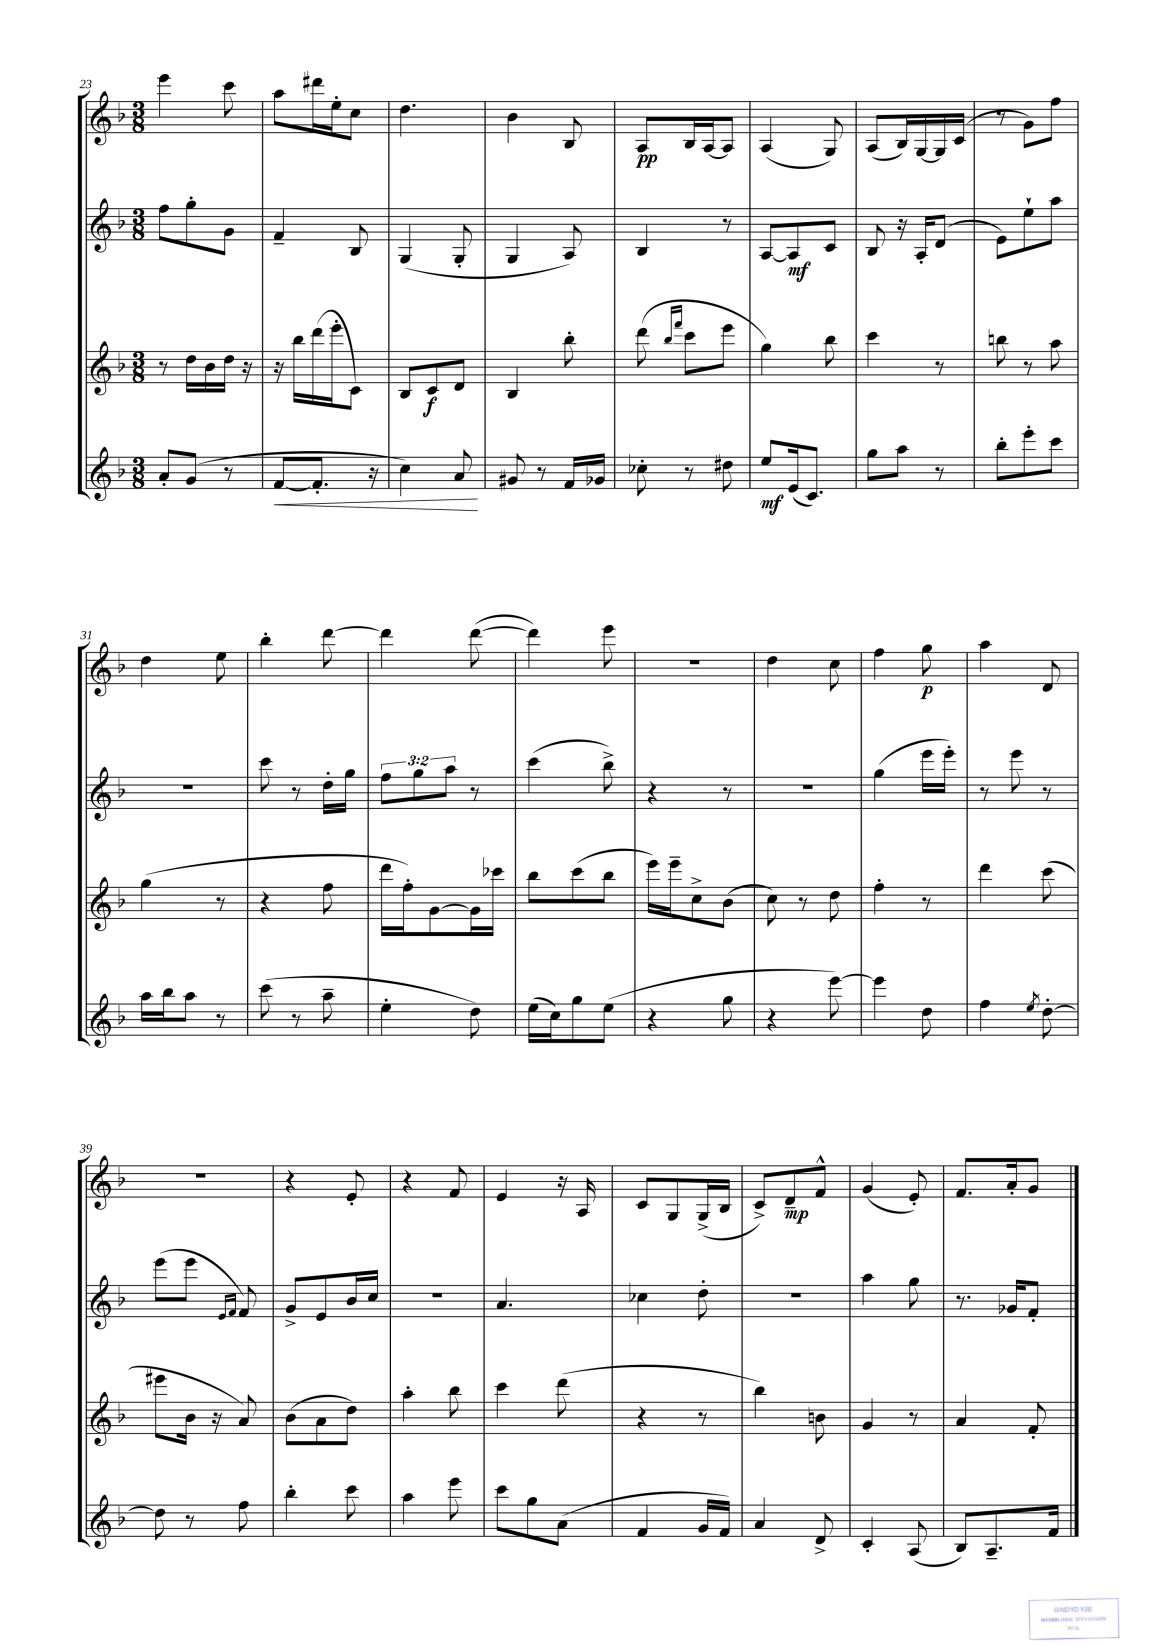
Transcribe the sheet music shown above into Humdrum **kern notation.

**kern	**dynam	**kern	**dynam	**kern	**dynam	**kern	**dynam
*part4	*part4	*part3	*part3	*part2	*part2	*part1	*part1
*staff4	*staff4	*staff3	*staff3	*staff2	*staff2	*staff1	*staff1
*clefG2	*	*clefG2	*	*clefG2	*	*clefG2	*
*k[b-]	*	*k[b-]	*	*k[b-]	*	*k[b-]	*
*M3/8	*	*M3/8	*	*M3/8	*	*M3/8	*
=23	=23	=23	=23	=23	=23	=23	=23
8a'/L	.	8r	.	8ff\L	.	4eee\	.
(8g/J	.	16dd\LL	.	8gg'\	.	.	.
.	.	16b-\	.	.	.	.	.
8r	.	16dd\JJ	.	8g\J	.	8ccc\	.
.	.	16r	.	.	.	.	.
=24	=24	=24	=24	=24	=24	=24	=24
!	!LO:HP:b	!	!	!	!	!	!
[8f/L	<	16r	.	4f~/	.	8aa\L	.
.	.	16bb-\LL	.	.	.	.	.
8.f'/J]	.	(16ddd\	.	.	.	16ddd#X\L	.
.	.	16eee'\J	.	.	.	16ee'\J	.
.	.	8c\J)	.	8B-/	.	8cc\J	.
16r	.	.	.	.	.	.	.
=25	=25	=25	=25	=25	=25	=25	=25
4cc\)	.	8B-/L	.	(4G/	.	4.dd\	.
.	.	8c/	f	.	.	.	.
8a/	.	8d/J	.	8G'/	.	.	.
.	[	.	.	.	.	.	.
=26	=26	=26	=26	=26	=26	=26	=26
8g#X/	.	4B-/	.	4G/	.	4b-\	.
8r	.	.	.	.	.	.	.
16f/LL	.	8bb-'\	.	8A/)	.	8B-/	.
16g-X/JJ	.	.	.	.	.	.	.
=27	=27	=27	=27	=27	=27	=27	=27
8cc-X'\	.	(8ddd\	.	4B-/	.	8A/L	pp
.	.	16qqbb-/LL	.	.	.	.	.
.	.	16qqfff/JJ	.	.	.	.	.
8r	.	8ccc\L	.	.	.	16B-/L	.
.	.	.	.	.	.	[16A/J	.
8dd#X\	.	8eee\J	.	8r	.	8A/J]	.
=28	=28	=28	=28	=28	=28	=28	=28
8ee/L	mf	4gg\)	.	[8A/L	.	(4A/	.
(16e/k	.	.	.	8A/]	mf	.	.
8.c/J)	.	.	.	.	.	.	.
.	.	8bb-\	.	8c/J	.	8G/)	.
=29	=29	=29	=29	=29	=29	=29	=29
8gg\L	.	4ccc\	.	8B-/	.	(8A/L	.
8aa\J	.	.	.	16r	.	16B-/L)	.
.	.	.	.	16A'/KL	.	[16G/	.
8r	.	8r	.	(8d/J	.	16G/]	.
.	.	.	.	.	.	(16c/JJ	.
=30	=30	=30	=30	=30	=30	=30	=30
8bb-'\L	.	8bbn\	.	8e\L)	.	8r	.
8eee'\	.	8r	.	8ee`\	.	8g\L)	.
8ccc\J	.	8aa\	.	8aa\J	.	8ff\J	.
!!LO:LB:g=z
=31	=31	=31	=31	=31	=31	=31	=31
16aa\LL	.	(4gg\	.	4.r	.	4dd\	.
16bb-\J	.	.	.	.	.	.	.
8aa\J	.	.	.	.	.	.	.
8r	.	8r	.	.	.	8ee\	.
=32	=32	=32	=32	=32	=32	=32	=32
(8ccc\	.	4r	.	8ccc\	.	4bb-'\	.
8r	.	.	.	8r	.	.	.
8aa~\	.	8ff\	.	16dd'\LL	.	[8ddd\	.
.	.	.	.	16gg\JJ	.	.	.
=33	=33	=33	=33	=33	=33	=33	=33
4ee'\	.	16ddd\LL	.	12ff\L	.	4ddd\]	.
.	.	16ff'\J)	.	.	.	.	.
.	.	.	.	12gg\	.	.	.
.	.	[8g\	.	.	.	.	.
.	.	.	.	12aa\J	.	.	.
8dd\)	.	16g\L]	.	8r	.	([8ddd\	.
.	.	16ccc-X\JJ	.	.	.	.	.
=34	=34	=34	=34	=34	=34	=34	=34
(16ee\LL	.	8bb-\L	.	(4ccc\	.	4ddd\])	.
16cc\J)	.	.	.	.	.	.	.
8gg\	.	(8ccc\	.	.	.	.	.
(8ee\J	.	8bb-\J	.	8bb-^\)	.	8eee\	.
=35	=35	=35	=35	=35	=35	=35	=35
4r	.	16eee\LL)	.	4r	.	4.r	.
.	.	16eee~\J	.	.	.	.	.
.	.	8cc^\	.	.	.	.	.
8gg\	.	(8b-\J	.	8r	.	.	.
=36	=36	=36	=36	=36	=36	=36	=36
4r	.	8cc\)	.	4.r	.	4dd\	.
.	.	8r	.	.	.	.	.
[8eee\)	.	8dd\	.	.	.	8cc\	.
=37	=37	=37	=37	=37	=37	=37	=37
4eee\]	.	4ff'\	.	(4gg\	.	4ff\	.
8dd\	.	8r	.	16eee\LL	.	8gg\	p
.	.	.	.	16eee'\JJ)	.	.	.
=38	=38	=38	=38	=38	=38	=38	=38
4ff\	.	4ddd\	.	8r	.	4aa\	.
.	.	.	.	8eee\	.	.	.
8qee/	.	.	.	.	.	.	.
[8dd'\	.	(8ccc\	.	8r	.	8d/	.
!!LO:LB:g=z
=39	=39	=39	=39	=39	=39	=39	=39
8dd\]	.	8eee#X\L	.	(8eee\L	.	4.r	.
8r	.	16b-\Jk	.	8eee\J	.	.	.
.	.	16r	.	.	.	.	.
.	.	.	.	16qqe/LL	.	.	.
.	.	.	.	16qqf/JJ	.	.	.
8ff\	.	8a/)	.	8f/)	.	.	.
=40	=40	=40	=40	=40	=40	=40	=40
4bb-'\	.	(8b-\L	.	8g^/L	.	4r	.
.	.	8a\	.	8e/	.	.	.
8ccc\	.	8dd\J)	.	16b-/L	.	8e'/	.
.	.	.	.	16cc/JJ	.	.	.
=41	=41	=41	=41	=41	=41	=41	=41
4aa\	.	4aa'\	.	4.r	.	4r	.
8eee\	.	8bb-\	.	.	.	8f/	.
=42	=42	=42	=42	=42	=42	=42	=42
8ccc\L	.	4ccc\	.	4.a/	.	4e/	.
8gg\	.	.	.	.	.	.	.
(8a\J	.	(8ddd\	.	.	.	16r	.
.	.	.	.	.	.	16A/	.
=43	=43	=43	=43	=43	=43	=43	=43
4f/	.	4r	.	4cc-X\	.	8c/L	.
.	.	.	.	.	.	8G/	.
16g/LL	.	8r	.	8dd'\	.	(16G^/L	.
16f/JJ)	.	.	.	.	.	16B-/JJ	.
=44	=44	=44	=44	=44	=44	=44	=44
4a/	.	4bb-\)	.	4.r	.	8c^/L)	.
.	.	.	.	.	.	8d~/	mp
8d^/	.	8bn\	.	.	.	8f^^/J	.
=45	=45	=45	=45	=45	=45	=45	=45
4c'/	.	4g/	.	4aa\	.	(4g/	.
(8A/	.	8r	.	8gg\	.	8e'/)	.
=46	=46	=46	=46	=46	=46	=46	=46
8B-/L)	.	4a/	.	8.r	.	8.f/L	.
8.A~/	.	.	.	.	.	.	.
.	.	.	.	16g-X/KL	.	16a'/k	.
.	.	8f'/	.	8f'/J	.	8g/J	.
16f/Jk	.	.	.	.	.	.	.
==	==	==	==	==	==	==	==
*-	*-	*-	*-	*-	*-	*-	*-
